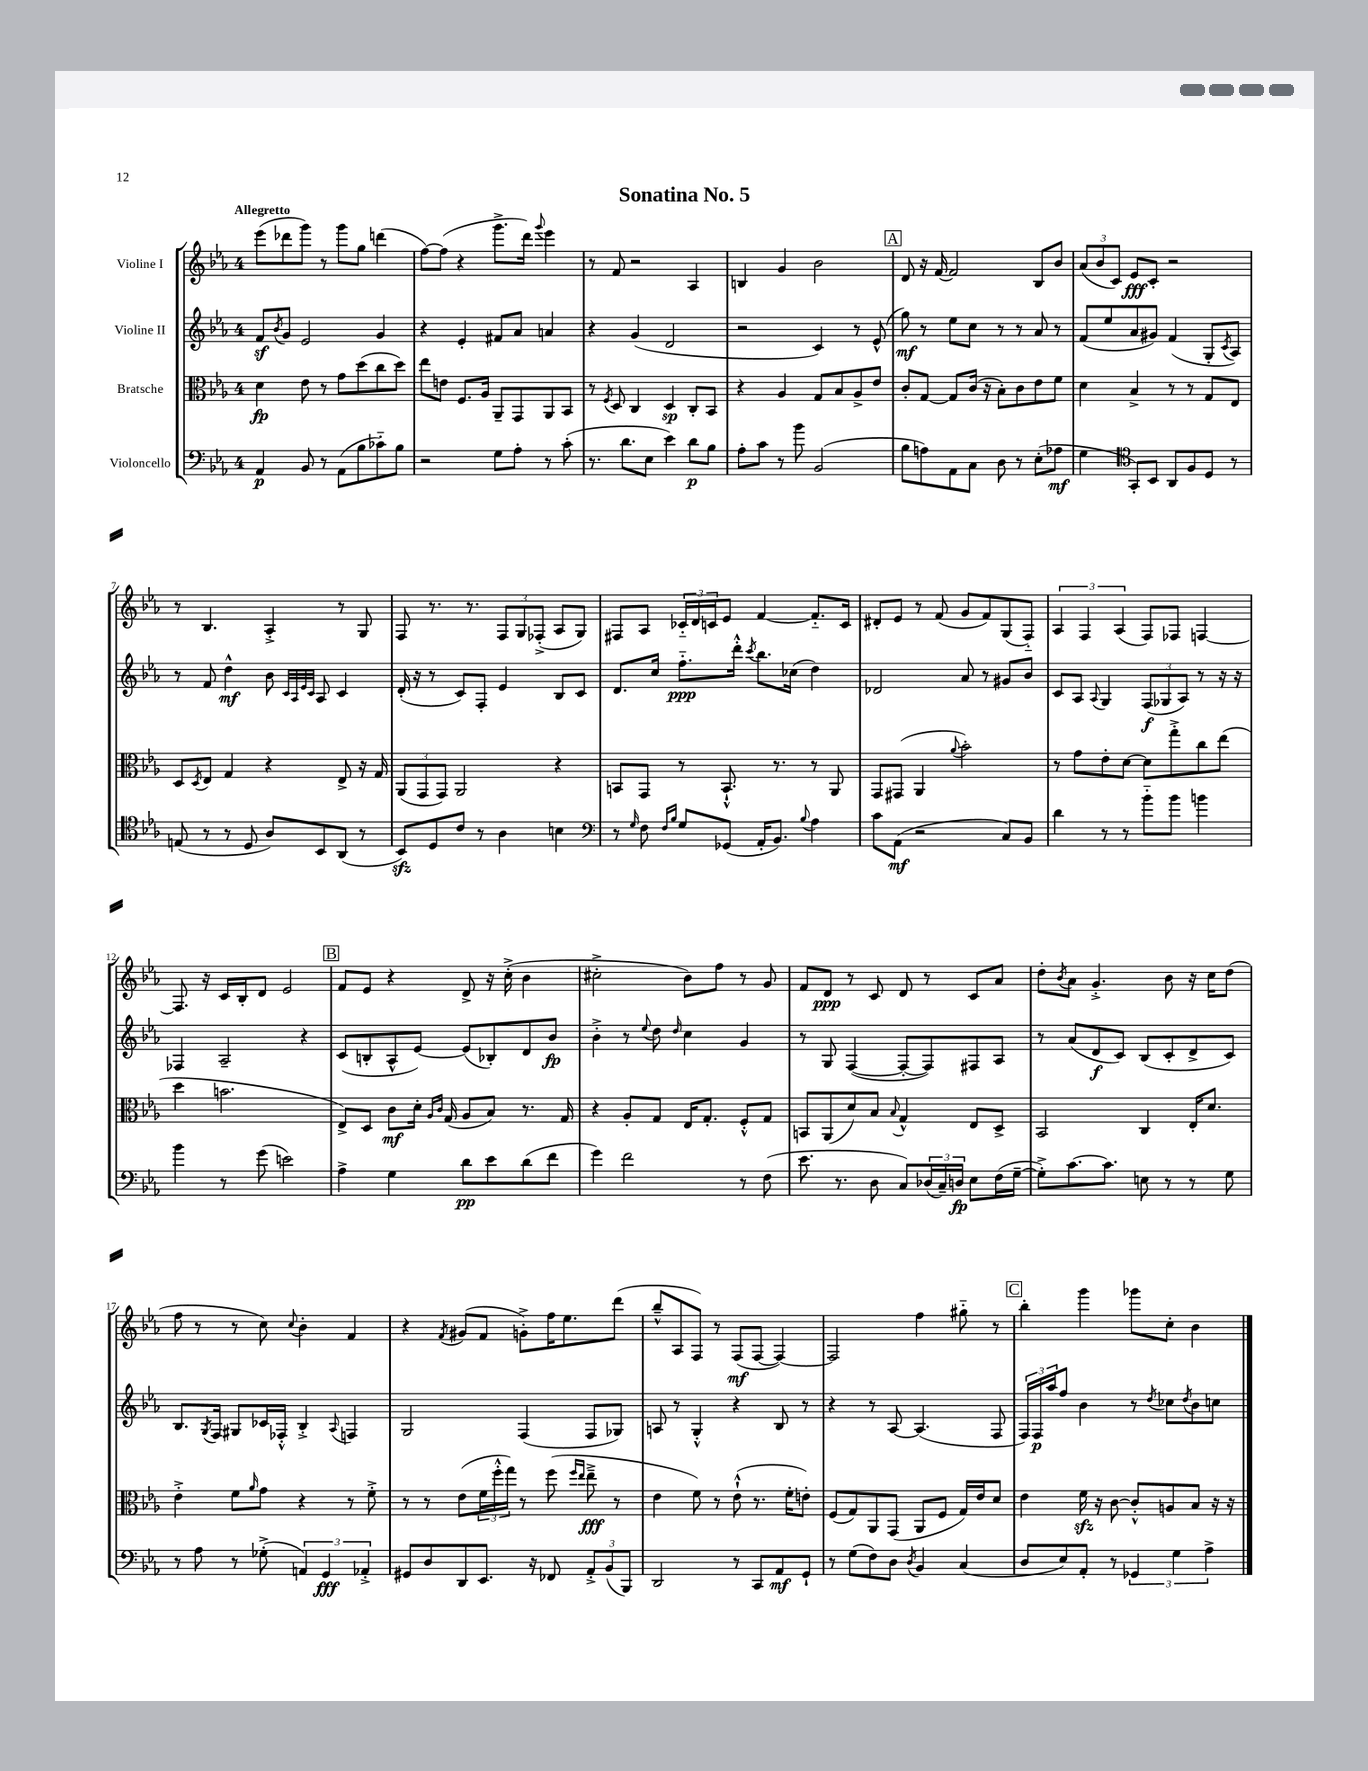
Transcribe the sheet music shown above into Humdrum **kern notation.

**kern	**kern	**kern	**kern
*staff4	*staff3	*staff2	*staff1
*clefF4	*clefC3	*clefG2	*clefG2
*k[b-e-a-]	*k[b-e-a-]	*k[b-e-a-]	*k[b-e-a-]
*M4/4	*M4/4	*M4/4	*M4/4
4AA-	4d	8f	(8eee-
.	.	8qb-	.
.	.	8g	8ddd-
8BB-	8e-	2e-	8ggg)
8r	8r	.	8r
(8AA-	8g	.	8ggg
8B-	(8dd	.	8gg
8c-'~)	8cc	4g	(4ddd
8B-	8dd)	.	.
=	=	=	=
2r	8ee-	4r	[8ff)
.	8e	.	(8ff]
.	8.F	4e-'	4r
.	16A-	.	.
8G	8AA-~	8f#	8.ggg^
8A-'	8GG	8a-	.
.	.	.	16ddd)
.	.	.	8qqggg
8r	8AA-	4a	4eee-
(8c'	8BB-	.	.
=	=	=	=
8.r	8r	4r	8r
.	8qF	.	.
.	8D	.	8f
8.d	.	.	.
.	4C	(4g	2r
8E-	.	.	.
4e-)	4D	2d	.
8d	8C'	.	4A-
8B-	8BB-	.	.
=	=	=	=
8A-'	4r	2r	4B
8c	.	.	.
8r	4A-	.	4g
8b-	.	.	.
(2BB-	8G	4c)	2b-
.	8B-	.	.
.	8A-^	8r	.
.	8e-	(8e-^^	.
=	=	=	=
8B-	8c'	8gg)	8d
8A)	[8G	8r	16r
.	.	.	[16f
8AA-	8G]	8ee-	2f]
8C	(16c	8cc	.
.	16r	.	.
8D	8B-')	8r	.
8r	8c	8r	.
(8E-'	8e-	8a-	8B-
8A-	8f	8r	8b-
=	=	=	=
4G	4d	(8f	(12a-
.	.	.	12b-
.	.	8ee-	.
.	.	.	12c)
*clefC4	*	*	*
8GG')	4B-^	8a-	8e-
8BB-	.	8g#)	8c'
8AA-	8r	(4f	2r
8F	8r	.	.
8D	8G	8G'	.
.	.	8qc	.
8r	8E-	8A-)	.
=	=	=	=
(8E	8D	8r	8r
.	8qD	.	.
8r	8E-	8f	4.B-
8r	4G	4dd^^	.
8D	.	.	.
8A-)	4r	8b-	4A-'^
.	.	32qqc	.
.	.	32qqA-	.
.	.	32qqe-	.
.	.	32qqc	.
8BB-	.	8A-	.
(8AA-	8E-^	4c	8r
8r	16r	.	8G
.	16G	.	.
=	=	=	=
8BB-)	(12AA-	(16d'	8F
.	.	16r	.
.	12GG	.	.
8D	.	8r	8.r
.	12GG)	.	.
8c	2AA-	8c)	.
.	.	.	8.r
8r	.	8F'	.
4A-	.	4e-	12F
.	.	.	12G
.	.	.	(12F-'^
4B	4r	8B-	8A-
.	.	8c	8G)
=	=	=	=
*clefF4	*	*	*
8r	8BB	8.d	8F#
16qqG	.	.	.
8F	8GG	.	8A-
.	.	16cc	.
16qqF	.	.	.
16qqB-	.	.	.
8G	8r	8.ff'~	24c-'~
.	.	.	24d
.	.	.	24c
(8GG-	8.BB`^^	.	8e-
.	.	16ddd'^^	.
.	.	8qccc	.
16AA-'	.	8.bb-	[4f
8.BB-)	8.r	.	.
.	.	(16cc-	.
8qqB-	.	.	.
4A-	8r	4dd)	8.f'~]
.	8AA-	.	.
.	.	.	16c
=	=	=	=
8c	8GG	2d-	8d#'
(8AA-	(8GG#	.	8e-
2r	4AA-	.	8r
.	.	.	(8f
.	8qqa-	.	.
.	2b-')	8a-	8g
.	.	8r	8f)
8C)	.	8g#	(8G
8BB-	.	8b-	8F'~)
=	=	=	=
4d	8r	8c	6A-
.	8g	8A-	.
.	.	.	6F
.	.	8qqA-	.
8r	8e-'	4G	.
.	.	.	(6A-
8r	[8d	.	.
8b-'~	8d]	(12F	8F)
.	.	12G-	.
8b-	8gg'^	.	8F-
.	.	12A-)	.
4b	8cc	8r	[4F
.	(8ee-	16r	.
.	.	16r	.
=	=	=	=
4b-	4dd	4F-	8.F]
.	.	.	16r
8r	2.b	2A-~	16c
.	.	.	16B-'
(8g	.	.	8d
2e)	.	.	2e-
.	.	4r	.
=	=	=	=
4A-^	8E-^)	(8c	8f
.	8D	8B'	8e-
4G	8c	8A-^^	4r
.	16d'	[8e-)	.
.	16qqA-	.	.
.	16qqc	.	.
.	(16G	.	.
8d	8A-	(8e-]	8d^
8e-	8B-)	8B-')	16r
.	.	.	(16cc'^
(8d	8.r	8d	4b-
8f	.	8b-	.
.	16G	.	.
=	=	=	=
4g)	4r	4b-'^	2cc#'^
2f	8A-'	8r	.
.	.	8qqee-	.
.	8G	8dd	.
.	.	16qqdd	.
.	16E-	4cc	8b-)
.	8.G'	.	.
.	.	.	8ff
8r	8F'^^	4g	8r
(8F	8G	.	8g
=	=	=	=
8.e-	8BB	8r	8f
.	(8AA-	8G	8d
8.r	.	.	.
.	8d)	([4F	8r
8D	8B-	.	8c
.	8qqB-	.	.
8C)	4G^^	8F'_	8d
(24D-	.	8F])	8r
24C~)	.	.	.
24D	.	.	.
8E-	8E-	8F#	8c
(16F	8D^	8A-	8a-
[16G~	.	.	.
=	=	=	=
8G'^])	2BB-	8r	8dd'
.	.	.	8qb-
[8.c	.	(8a-	8a-
.	.	8d	4.g'^
8.c]	.	.	.
.	.	8c)	.
8E	4C	(8B-	.
8r	.	8c'	8b-
8r	16E-'	8d^	16r
.	8.d	.	16cc
8G	.	8c)	(8dd
=	=	=	=
8r	4e-'^	8.B-	8ff
8A-	.	.	8r
.	.	8qG	.
.	.	16F	.
8r	8f	8G#	8r
.	16qqa-	.	.
(8G-'^	8g	16c-	8cc)
.	.	16F-'^^	.
.	.	.	8qqcc
6AA)	4r	4B-'^	4b-'
6GG	.	.	.
.	.	8qqA-	.
.	8r	4F	4f
6AA-'^	.	.	.
.	8f'^	.	.
=	=	=	=
8GG#	8r	2G	4r
8D	8r	.	.
.	.	.	8qf
8DD	(8e-	.	(8g#
8.EE-	24f	.	8f
.	24ff'^^	.	.
.	24gg)	.	.
.	8r	(4F	8g'^)
16r	.	.	.
8FF-	(8ff	.	16ff
.	.	.	8.ee-
.	16qqff	.	.
.	16qqee-	.	.
12AA-'^	8ee-~^	8F	.
(12BB-	.	.	.
.	8r	8G-)	(8ddd
12BBB-)	.	.	.
=	=	=	=
2DD	4e-	8A	8bb-~^^
.	.	8r	8A-
.	8f)	4G'^^	8F)
.	8r	.	8r
8r	(8e-`^^	4r	(8F
8CC	8.r	.	[8F
8AA-	.	8B-	4F_)
.	16f'	.	.
8GG`	8e')	8r	.
=	=	=	=
8r	(8F	4r	2F]
(8G	8G)	.	.
8F)	8AA-	8r	.
8D	(8GG	[8A-	.
8qD	.	.	.
4BB-	8AA-	(4.A-]	4ff
.	8F	.	.
(4C	16G)	.	8gg#'~
.	16e-	.	.
.	8d	8F	8r
=	=	=	=
8D	4e-	24F)	4bb-'
.	.	24F	.
.	.	24aa-	.
8E-)	.	8ff	.
8AA-'	16f	4b-	4ggg
.	16r	.	.
8r	[8c	.	.
6GG-	8c'^^]	8r	8ggg-
.	.	8qdd	.
.	8A	8cc-	8cc'
6G	.	.	.
.	.	8qdd	.
.	8B-	8b-	4b-
6A-^	.	.	.
.	16r	8cc	.
.	16r	.	.
==	==	==	==
*-	*-	*-	*-
